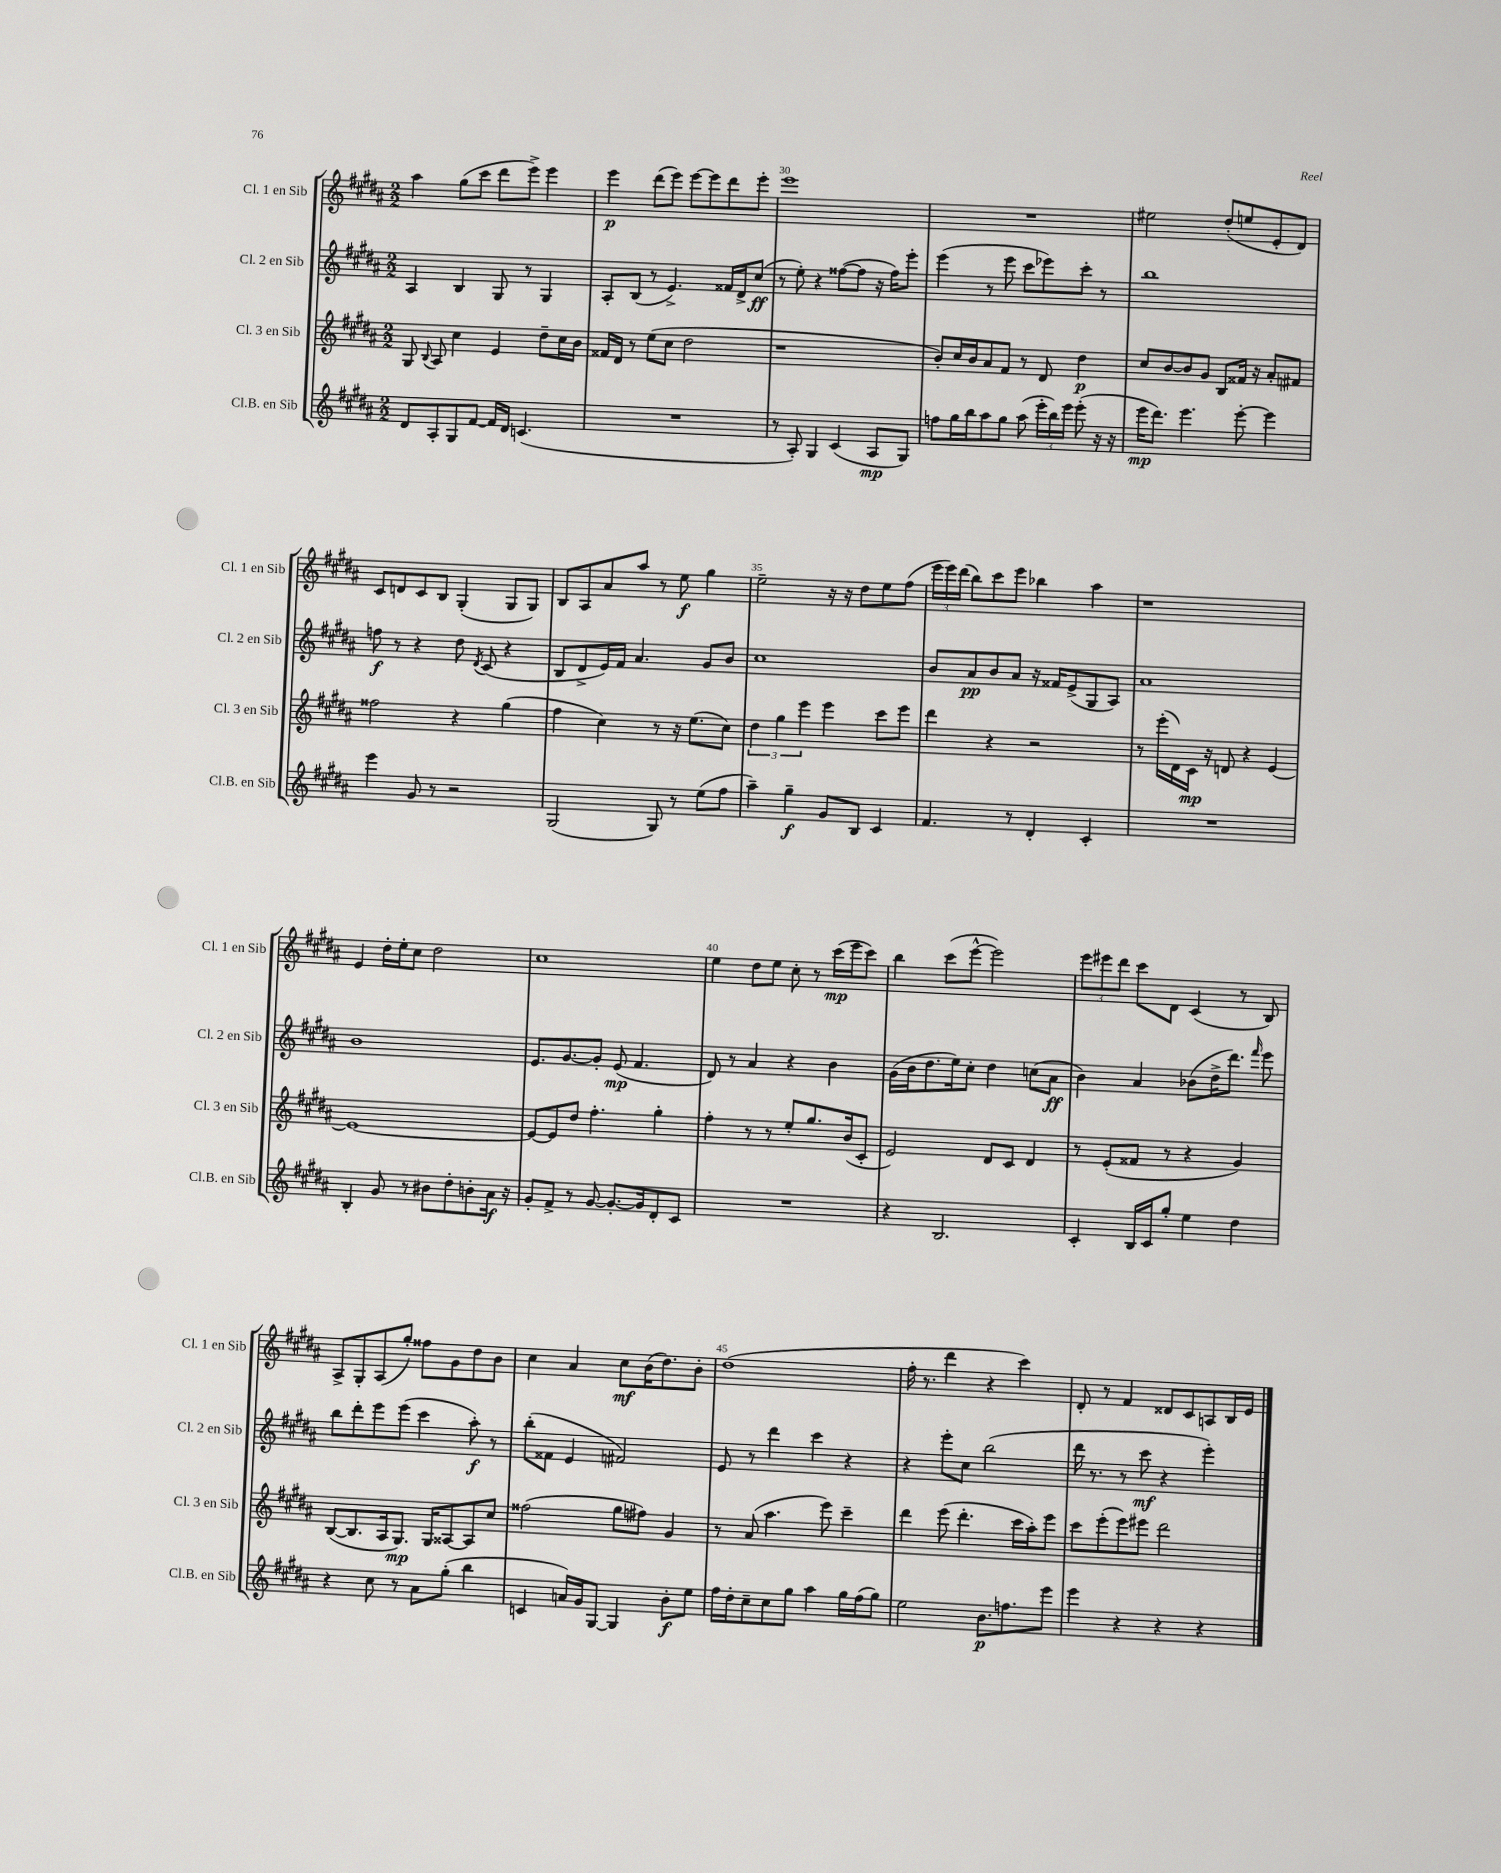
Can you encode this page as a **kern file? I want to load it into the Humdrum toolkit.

**kern	**dynam	**kern	**dynam	**kern	**dynam	**kern	**dynam
*part4	*part4	*part3	*part3	*part2	*part2	*part1	*part1
*staff4	*staff4	*staff3	*staff3	*staff2	*staff2	*staff1	*staff1
*I"Cl.B. en Sib	*	*I"Cl. 3 en Sib	*	*I"Cl. 2 en Sib	*	*I"Cl. 1 en Sib	*
*I'Cl.B. en Sib	*	*I'Cl. 3 en Sib	*	*I'Cl. 2 en Sib	*	*I'Cl. 1 en Sib	*
*clefG2	*	*clefG2	*	*clefG2	*	*clefG2	*
*k[f#c#g#d#a#]	*	*k[f#c#g#d#a#]	*	*k[f#c#g#d#a#]	*	*k[f#c#g#d#a#]	*
*M2/2	*	*M2/2	*	*M2/2	*	*M2/2	*
=28	=28	=28	=28	=28	=28	=28	=28
8d#/L	.	8G#/	.	4A#/	.	4aa#\	.
.	.	8qqB/	.	.	.	.	.
8A#'/	.	8A#/	.	.	.	.	.
8G#/	.	4cc#\	.	4B/	.	(8gg#\L	.
[8f#/J	.	.	.	.	.	8ccc#\J	.
16f#/LL]	.	4e/	.	8G#/	.	8ddd#\L	.
16d#/JJ	.	.	.	.	.	.	.
(4.cn/	.	.	.	8r	.	8eee^\J)	.
.	.	8dd#~\L	.	4G#/	.	4eee\	.
.	.	16cc#\L	.	.	.	.	.
.	.	16b\JJ	.	.	.	.	.
=29	=29	=29	=29	=29	=29	=29	=29
1r	.	16f##X/LL	.	8A#'/L	.	4eee\	p
.	.	16d#/JJ	.	.	.	.	.
.	.	8r	.	(8B/J	.	.	.
.	.	(8ee\L	.	8r	.	(8ddd#\L	.
.	.	8cc#\J	.	4.e^/)	.	8eee\J)	.
.	.	2dd#\	.	.	.	[8eee\L	.
.	.	.	.	.	.	8eee\]	.
.	.	.	.	16f##X/LL	.	8ddd#\	.
.	.	.	.	16d#^/J	.	.	.
.	.	.	.	(8cc#/J	ff	8eee'\J	.
=30	=30	=30	=30	=30	=30	=30	=30
8r	.	1r	.	8r	.	1eee	.
8A#'/)	.	.	.	8ee'\)	.	.	.
4G#/	.	.	.	4r	.	.	.
(4c#/	.	.	.	([8ff##X\L	.	.	.
.	.	.	.	8ff##\J]	.	.	.
8A#/L	mp	.	.	16r	.	.	.
.	.	.	.	16ff##\KL)	.	.	.
8G#/J)	.	.	.	8eee'\J	.	.	.
=31	=31	=31	=31	=31	=31	=31	=31
8ffn\L	.	8b'/L)	.	(4eee\	.	1r	.
16gg#\L	.	16cc#/L	.	.	.	.	.
16bb\J	.	16b/J	.	.	.	.	.
8aa#\	.	8a#/	.	8r	.	.	.
8gg#\J	.	8f#/J	.	8eee\	.	.	.
(8aa#\	.	8r	.	8ccc#\L	.	.	.
24eee'\LL	.	8d#/	.	8eee-X\)	.	.	.
24bb\)	.	.	.	.	.	.	.
24eee\JJ	.	.	.	.	.	.	.
(8eee'\	.	4dd#\	p	8ccc#'\J	.	.	.
16r	.	.	.	8r	.	.	.
16r	.	.	.	.	.	.	.
=32	=32	=32	=32	=32	=32	=32	=32
16eee\KL	mp	8cc#/L	.	1bb	.	2ee#X\	.
8.ddd#\J)	.	.	.	.	.	.	.
.	.	[8b/	.	.	.	.	.
4.eee\	.	8b/]	.	.	.	.	.
.	.	8g#/J	.	.	.	.	.
.	.	8B/L	.	.	.	(8dd#'/L	.
[8eee'\	.	16f##X/Jk	.	.	.	8een/	.
.	.	16r	.	.	.	.	.
4eee\]	.	8a#'/L	.	.	.	8e'/	.
.	.	8f#X/J	.	.	.	8d#/J)	.
!!LO:LB:g=z
=33	=33	=33	=33	=33	=33	=33	=33
4eee\	.	2ff##X\	.	8ffn\	f	8c#/L	.
.	.	.	.	8r	.	8dn/	.
8g#/	.	.	.	4r	.	8c#/	.
8r	.	.	.	.	.	8B/J	.
2r	.	4r	.	8dd#\	.	(4G#'/	.
.	.	.	.	8qd#/	.	.	.
.	.	.	.	(8c#/	.	.	.
.	.	(4gg#\	.	4r	.	8G#/L	.
.	.	.	.	.	.	8G#/J)	.
=34	=34	=34	=34	=34	=34	=34	=34
(2G#/	.	4ff#\	.	8B/L	.	8B/L	.
.	.	.	.	8d#^/	.	8A#/	.
.	.	4cc#\)	.	16e/L)	.	8a#/	.
.	.	.	.	16f#/JJ	.	.	.
.	.	.	.	4.a#/	.	8aa#/J	.
8G#/)	.	8r	.	.	.	8r	.
8r	.	16r	.	.	.	8ee\	f
.	.	(8.ee\L	.	.	.	.	.
(8ee\L	.	.	.	8g#/L	.	4gg#\	.
8ff#\J	.	8cc#\J)	.	8b/J	.	.	.
=35	=35	=35	=35	=35	=35	=35	=35
4aa#~\)	.	6dd#\	.	1cc#	.	2ee~\	.
.	.	6gg#\	.	.	.	.	.
4gg#~\	f	.	.	.	.	.	.
.	.	6eee\	.	.	.	.	.
8g#/L	.	4eee\	.	.	.	16r	.
.	.	.	.	.	.	16r	.
8B/J	.	.	.	.	.	8dd#\L	.
4c#/	.	8ccc#\L	.	.	.	8ee\	.
.	.	8eee\J	.	.	.	(8ff#\J	.
=36	=36	=36	=36	=36	=36	=36	=36
4.f#/	.	4ddd#\	.	8b/L	.	24eee\LL	.
.	.	.	.	.	.	24eee\)	.
.	.	.	.	.	.	(24ddd#\JJ	.
.	.	.	.	8a#/	pp	8bb\L)	.
.	.	4r	.	8b/	.	8ccc#\	.
8r	.	.	.	8a#/J	.	8eee\J	.
4d#'/	.	2r	.	16r	.	4bb-X\	.
.	.	.	.	16f##X/KL	.	.	.
.	.	.	.	(8e^/	.	.	.
4c#'/	.	.	.	8G#/	.	4aa#\	.
.	.	.	.	8A#/J)	.	.	.
=37	=37	=37	=37	=37	=37	=37	=37
1r	.	8r	.	1a#	.	1r	.
.	.	(16eee'\LL	.	.	.	.	.
.	.	16d#\)	.	.	.	.	.
.	.	16c#\JJ	mp	.	.	.	.
.	.	16r	.	.	.	.	.
.	.	8dn/	.	.	.	.	.
.	.	4r	.	.	.	.	.
.	.	[4e/	.	.	.	.	.
!!LO:LB:g=z
=38	=38	=38	=38	=38	=38	=38	=38
4B'/	.	1e_	.	1b	.	4e/	.
8g#/	.	.	.	.	.	16dd#'\LL	.
.	.	.	.	.	.	16ee'\J	.
8r	.	.	.	.	.	8cc#\J	.
8b#X\L	.	.	.	.	.	2dd#\	.
8dd#'\	.	.	.	.	.	.	.
8bn'\	.	.	.	.	.	.	.
16a#\Jk	f	.	.	.	.	.	.
16r	.	.	.	.	.	.	.
=39	=39	=39	=39	=39	=39	=39	=39
8g#'/L	.	8e/L_	.	8.e/L	.	1cc#	.
8f#^/J	.	8e/]	.	.	.	.	.
.	.	.	.	[8.g#/	.	.	.
8r	.	8dd#/J	.	.	.	.	.
[8g#/	.	4.ff#'\	.	8g#'/J]	.	.	.
8.g#'/L_	.	.	.	(8e/	mp	.	.
.	.	.	.	4.f#/	.	.	.
16g#/k]	.	.	.	.	.	.	.
8d#'/	.	4gg#'\	.	.	.	.	.
8c#/J	.	.	.	.	.	.	.
=40	=40	=40	=40	=40	=40	=40	=40
1r	.	4ff#'\	.	8d#/)	.	4ee\	.
.	.	.	.	8r	.	.	.
.	.	8r	.	4a#/	.	8dd#\L	.
.	.	8r	.	.	.	8ee\J	.
.	.	8ee'/L	.	4r	.	8cc#'\	.
.	.	8.gg#/	.	.	.	8r	.
.	.	.	.	4b\	.	(16ccc#\LL	mp
.	.	(16b/k	.	.	.	16eee\J	.
.	.	8c#'/J	.	.	.	8ccc#\J)	.
=41	=41	=41	=41	=41	=41	=41	=41
4r	.	2e/)	.	(16g#\LL	.	4bb\	.
.	.	.	.	16b\J	.	.	.
.	.	.	.	8.dd#\	.	.	.
2.B/	.	.	.	.	.	(8ccc#\L	.
.	.	.	.	16ee\k)	.	.	.
.	.	.	.	8cc#'\J	.	[8eee^^\J	.
.	.	8d#/L	.	4dd#\	.	2eee\])	.
.	.	8c#/J	.	.	.	.	.
.	.	4d#/	.	(8ccn\L	.	.	.
.	.	.	.	8a#\J	ff	.	.
=42	=42	=42	=42	=42	=42	=42	=42
4c#'/	.	8r	.	4b\)	.	12eee\L	.
.	.	.	.	.	.	12eee#X\	.
.	.	(8e'/L	.	.	.	.	.
.	.	.	.	.	.	12ddd#\J	.
16B/LL	.	8f##X/J	.	4a#/	.	8ccc#\L	.
16c#/J	.	.	.	.	.	.	.
8gg#'/J	.	8r	.	.	.	8d#\J	.
4ee\	.	4r	.	(8b-X\L	.	(4c#/	.
.	.	.	.	16dd#^\K	.	.	.
.	.	.	.	8.ddd#\J)	.	.	.
4dd#\	.	4g#/)	.	.	.	8r	.
.	.	.	.	16qqfff#/	.	.	.
.	.	.	.	8eee\	.	8B/)	.
!!LO:LB:g=z
=43	=43	=43	=43	=43	=43	=43	=43
4r	.	([8B/L	.	8bb\L	.	8A#^/L	.
.	.	8.B/]	.	8ddd#'\	.	8G#'/	.
8cc#\	.	.	.	8eee\	.	(8A#/	.
.	.	16A#/k	.	.	.	.	.
8r	.	8.G#/J)	mp	(8eee\J	.	8gg#'/J)	.
8a#\L	.	.	.	4ccc#\	.	8ff##X\L	.
.	.	16G#/KL	.	.	.	.	.
(8gg#'\J	.	[8A##X/	.	.	.	8g#\	.
4bb\	.	8A##/]	.	8aa#'\)	f	8dd#\	.
.	.	8cc#/J	.	8r	.	8b\J	.
=44	=44	=44	=44	=44	=44	=44	=44
4cn/	.	(2ff##X\	.	(8bb'\L	.	4cc#\	.
.	.	.	.	8f##X\J	.	.	.
16an/LL)	.	.	.	4e/	.	4a#/	.
16g#/J	.	.	.	.	.	.	.
[8G#/J	.	.	.	.	.	.	.
4G#/]	.	8gg#\L	.	2f#X/)	.	8cc#\L	mf
.	.	8ff#X\J)	.	.	.	(16b\K	.
.	.	.	.	.	.	8.dd#\)	.
8b'\L	f	4g#/	.	.	.	.	.
8ee\J	.	.	.	.	.	8b'\J	.
=45	=45	=45	=45	=45	=45	=45	=45
16ff#\LL	.	8r	.	8e/	.	(1dd#	.
16dd#'\J	.	.	.	.	.	.	.
8cc#~\	.	(8a#/	.	8r	.	.	.
8cc#\	.	4.aa#\	.	4ddd#\	.	.	.
8gg#\J	.	.	.	.	.	.	.
4aa#\	.	.	.	4ccc#\	.	.	.
.	.	8eee\)	.	.	.	.	.
16gg#\LL	.	4ccc#~\	.	4r	.	.	.
(16ff#\J	.	.	.	.	.	.	.
8gg#\J)	.	.	.	.	.	.	.
=46	=46	=46	=46	=46	=46	=46	=46
2ee\	.	4ddd#\	.	4r	.	16ff#'\	.
.	.	.	.	.	.	8.r	.
.	.	(8eee\	.	8eee'\L	.	4ddd#\	.
.	.	4.ddd#'\	.	8cc#\J	.	.	.
8.b\L	p	.	.	(2bb\	.	4r	.
8.ffn\	.	.	.	.	.	.	.
.	.	16ccc#\LL	.	.	.	4ccc#\)	.
.	.	16aa#'\J)	.	.	.	.	.
8eee\J	.	8eee\J	.	.	.	.	.
=47	=47	=47	=47	=47	=47	=47	=47
4eee\	.	8ccc#\L	.	16ddd#\	.	8d#'/	.
.	.	.	.	8.r	.	.	.
.	.	(8eee'\	.	.	.	8r	.
4r	.	8eee\)	.	8r	.	4f#/	.
.	.	8eee#X\J	.	8ccc#\	mf	.	.
4r	.	2ddd#\	.	4r	.	8d##X/L	.
.	.	.	.	.	.	8c#/	.
4r	.	.	.	4eee'\)	.	8An/	.
.	.	.	.	.	.	16B/L	.
.	.	.	.	.	.	16e/JJ	.
==	==	==	==	==	==	==	==
*-	*-	*-	*-	*-	*-	*-	*-
